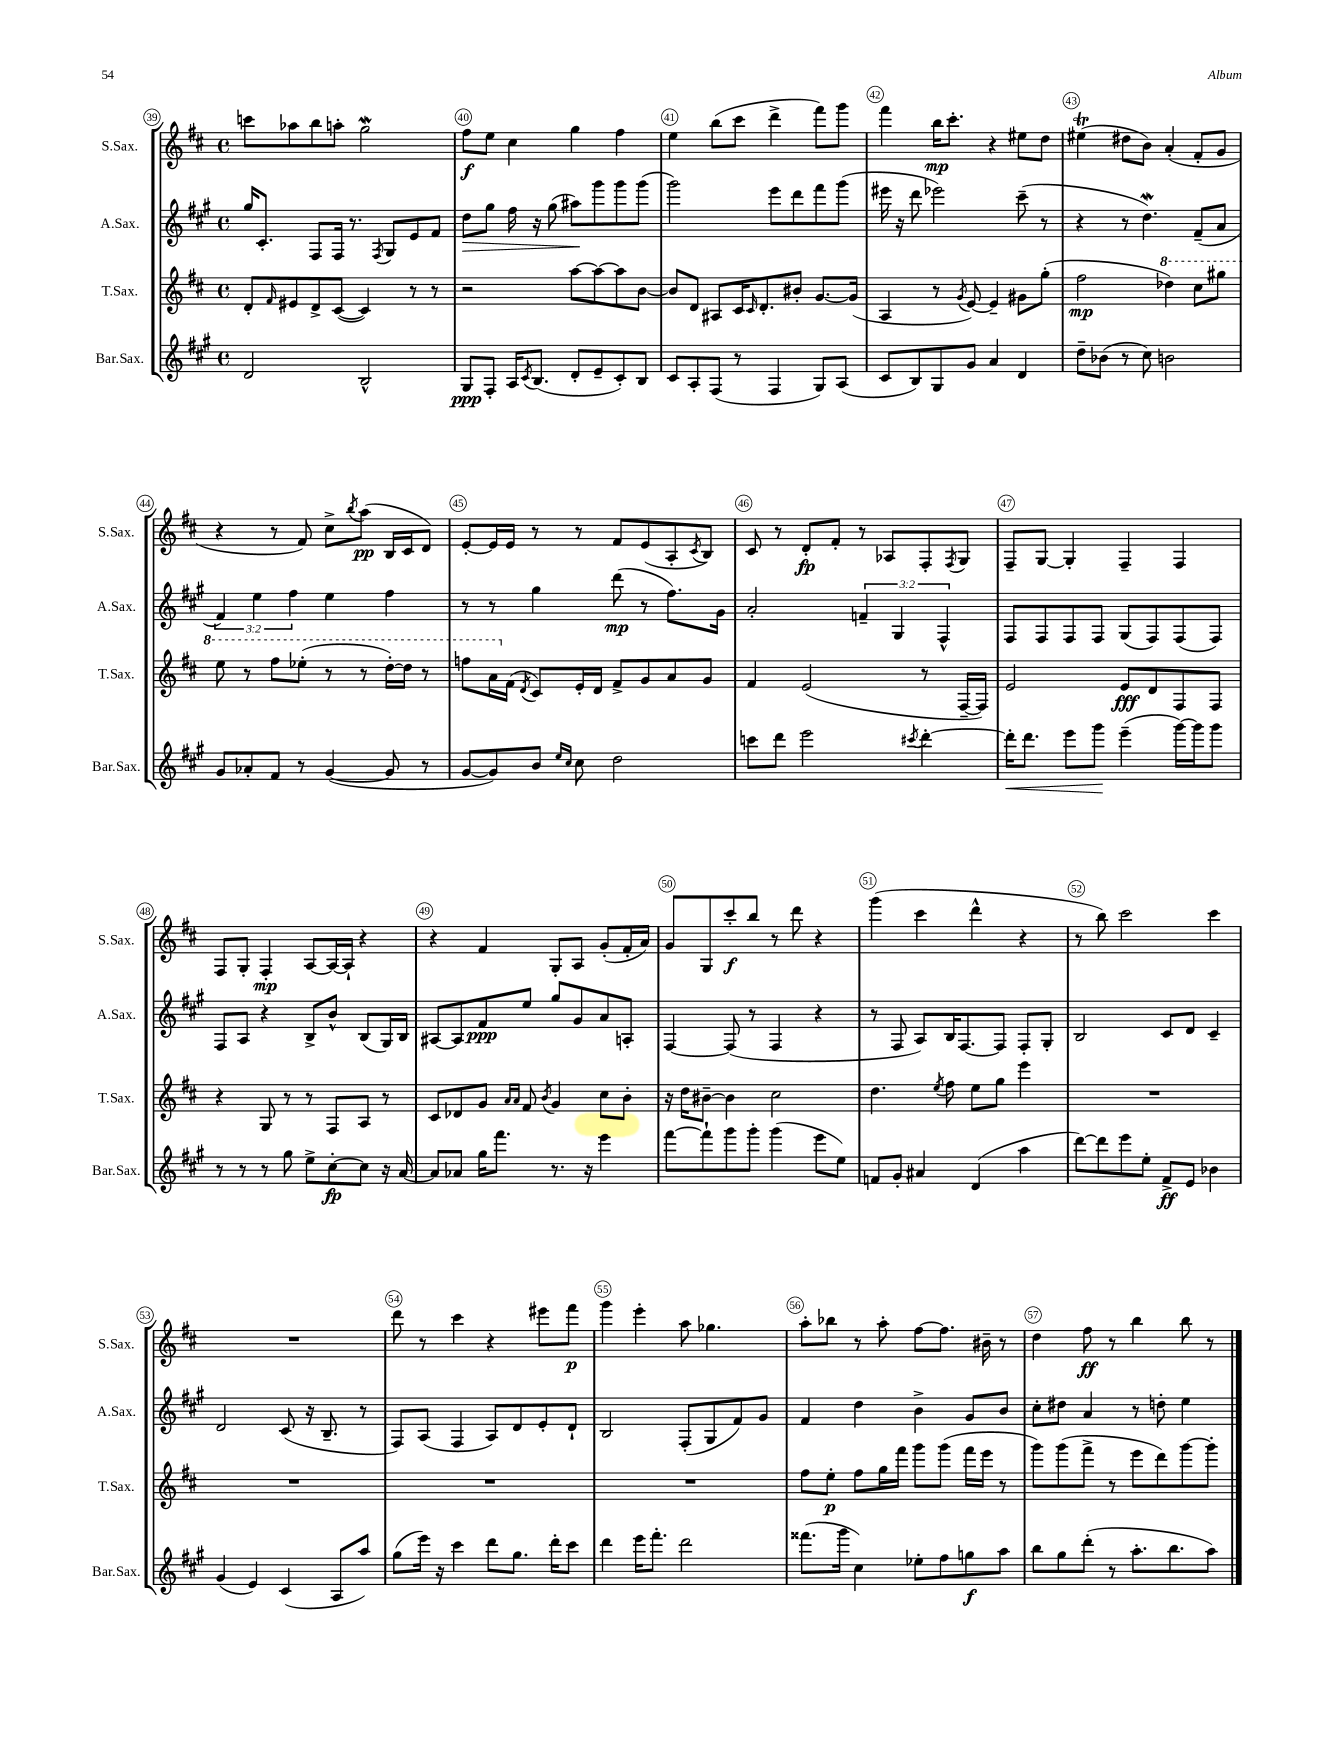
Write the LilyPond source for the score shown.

<<
\new StaffGroup <<
\new Staff = "s0" \with { instrumentName = "S.Sax." shortInstrumentName = "S.Sax." } {
    \clef treble \key d \major \defaultTimeSignature \time 4/4
    c'''8 aes''8 b''8 a''8-. g''2\mordent |
    fis''8\f e''8 cis''4 g''4 fis''4 |
    e''4 b''8( cis'''8 d'''4-> fis'''8) g'''8 |
    fis'''4 b''16\mp cis'''8.-. r4 eis''8 d''8 |
    eis''4\trill( dis''8 b'8) a'4-.( fis'8-. g'8 |
    r4 r8 fis'8) cis''8-> \acciaccatura { b''8 } a''8\pp( b16 cis'16 d'8) |
    e'8~-. e'16 e'16 r8 r8 fis'8 e'8( a8-. \acciaccatura { cis'8 } b8) |
    cis'8 r8 d'8-.\fp fis'8-. r8 aes8 fis8-. \acciaccatura { fis8 } g8 |
    fis8-- g8~ g4-. fis4-- fis4 |
    fis8 g8-. fis4-.\mp a8~ a16~ a16-! r4 |
    r4 fis'4 g8-. a8 g'8-.( fis'16-. a'16) |
    g'8 g8 cis'''8-.\f b''8 r8 d'''8 r4 |
    g'''4( cis'''4 d'''4-^ r4 |
    r8 b''8) cis'''2 cis'''4 |
    R1 |
    d'''8 r8 cis'''4 r4 eis'''8 fis'''8\p |
    g'''4 e'''4-. a''8 ges''4. |
    a''8-. bes''8 r8 a''8-. fis''8~ fis''8. bis'16-- r8 |
    d''4 fis''8\ff r8 b''4 b''8 r8 \bar "|." |
}
\new Staff = "s1" \with { instrumentName = "A.Sax." shortInstrumentName = "A.Sax." } {
    \clef treble \key a \major \defaultTimeSignature \time 4/4 \override Staff.TupletNumber.text = #tuplet-number::calc-fraction-text
    gis''16 cis'8.-. fis8 fis16 r8. \acciaccatura { fis8 } gis8 e'8 fis'8 |
    d''8\> gis''8 fis''16 r16 gis''8( ais''8\!) gis'''8 gis'''8 gis'''8( |
    gis'''2) e'''8 d'''8 fis'''8 gis'''8( |
    eis'''16 r16 d'''8 ees'''2) cis'''8--( r8 |
    r4 r8 d''4.\mordent) fis'8--( a'8 |
    \tuplet 3/2 { fis'4) e''4 fis''4 } e''4 fis''4 |
    r8 r8 gis''4 d'''8\mp( r8 fis''8.) gis'16 |
    a'2-. \tuplet 3/2 { f'4-- gis4 fis4-^ } |
    fis8 fis8 fis8 fis8 gis8( fis8) fis8( fis8) |
    fis8 a8 r4 b8-> b'8-^ b8( gis16) b16 |
    ais8~ ais8 fis'8\ppp e''8 gis''8 gis'8 a'8 a8-. |
    fis4~ fis8( r8 fis4 r4 |
    r8 fis8 a8) b16 fis8.~ fis8 fis8-. gis8-. |
    b2 cis'8 d'8 cis'4-- |
    d'2 cis'8( r16 b8.-- r8 |
    fis8) a8( fis4 a8) d'8 e'8-. d'8-! |
    b2 fis8-.( gis8 fis'8) gis'8 |
    fis'4 d''4 b'4-> gis'8 b'8 |
    cis''8-. dis''8 a'4 r8 d''8-. e''4 \bar "|." |
}
\new Staff = "s2" \with { instrumentName = "T.Sax." shortInstrumentName = "T.Sax." } {
    \clef treble \key d \major \defaultTimeSignature \time 4/4
    d'8-. \grace { fis'16 } eis'8 d'8-> cis'8~( cis'4) r8 r8 |
    r2 a''8~ a''8~ a''8 b'8~ |
    b'8 d'8 ais8 cis'16 \grace { cis'16 } d'8.-. bis'8-. g'8.~ g'16( |
    a4 r8 \acciaccatura { g'8 } e'8~) e'4-- gis'8 g''8-.( |
    fis''2\mp \ottava #1 des'''4) cis'''8 gis'''8 |
    e'''8 r8 fis'''8 ees'''8-.( r8 r8 d'''16~-.) d'''16 r8 |
    f'''8 a''16 \ottava #0 fis'16( \acciaccatura { d'8 } cis'8) e'16-. d'16 fis'8-> g'8 a'8 g'8 |
    fis'4 e'2( r8 fis16~-- fis16) |
    e'2 e'8\fff d'8 fis8 fis8 |
    r4 g8 r8 r8 fis8 a8 r8 |
    cis'8 des'8 g'8 \grace { a'16 a'16 } fis'8 \acciaccatura { b'8 } g'4 cis''8 b'8-. |
    r16 d''16 bis'8~-- bis'4 cis''2 |
    d''4. \acciaccatura { e''8 } fis''8 e''8 g''8 e'''4 |
    R1 |
    R1 |
    R1 |
    R1 |
    fis''8 e''8-.\p fis''8 g''16 fis'''16 g'''8 g'''8( fis'''16 e'''16 r8 |
    g'''8) g'''8( fis'''8-> r8 e'''8 d'''8) g'''8~ g'''8-. \bar "|." |
}
\new Staff = "s3" \with { instrumentName = "Bar.Sax." shortInstrumentName = "Bar.Sax." } {
    \clef treble \key a \major \defaultTimeSignature \time 4/4
    d'2 b2-^ |
    gis8\ppp fis8-. a16 \acciaccatura { cis'8 } b8.( d'8-. e'8-- cis'8-.) b8 |
    cis'8 a8-. fis8( r8 fis4 gis8) a8( |
    cis'8 b8) gis8 gis'8 a'4 d'4 |
    d''8-- bes'8( r8 cis''8) b'2 |
    gis'8 aes'8-. fis'8 r8 gis'4~( gis'8 r8 |
    gis'8~ gis'8) b'8 \grace { e''16 cis''16 } cis''8 d''2 |
    c'''8 d'''8 e'''2 \acciaccatura { cis'''8 } d'''4~-. |
    d'''16-.\< d'''8. e'''8 gis'''8\! e'''4--( gis'''16~) gis'''16 gis'''8 |
    r8 r8 r8 gis''8 e''8-> cis''8~-.\fp cis''8 r16 a'16~ |
    a'8 aes'8 gis''16 fis'''8. r8. r16 e'''4 |
    fis'''8~ fis'''8-! gis'''8 gis'''8-. gis'''4( e'''8 e''8) |
    f'8 gis'8-. ais'4 d'4( a''4 |
    d'''8~) d'''8 e'''8 e''8-. fis'8->\ff e'8 bes'4 |
    gis'4( e'4) cis'4( a8 a''8) |
    gis''8( e'''16) r16 cis'''4 d'''8 gis''8. d'''16-. cis'''8 |
    d'''4 e'''16 fis'''8.-. d'''2 |
    fisis'''8.( gis'''16 cis''4) ees''8-. fis''8 g''8\f a''8 |
    b''8 gis''8 d'''8-.( r8 a''8.-. b''8. a''8) \bar "|." |
}
>>
>>
\layout { \context { \Score currentBarNumber = #39 \override BarNumber.break-visibility = ##(#f #t #t) barNumberVisibility = #all-bar-numbers-visible \override BarNumber.stencil = #(make-stencil-circler 0.1 0.3 ly:text-interface::print) } }
